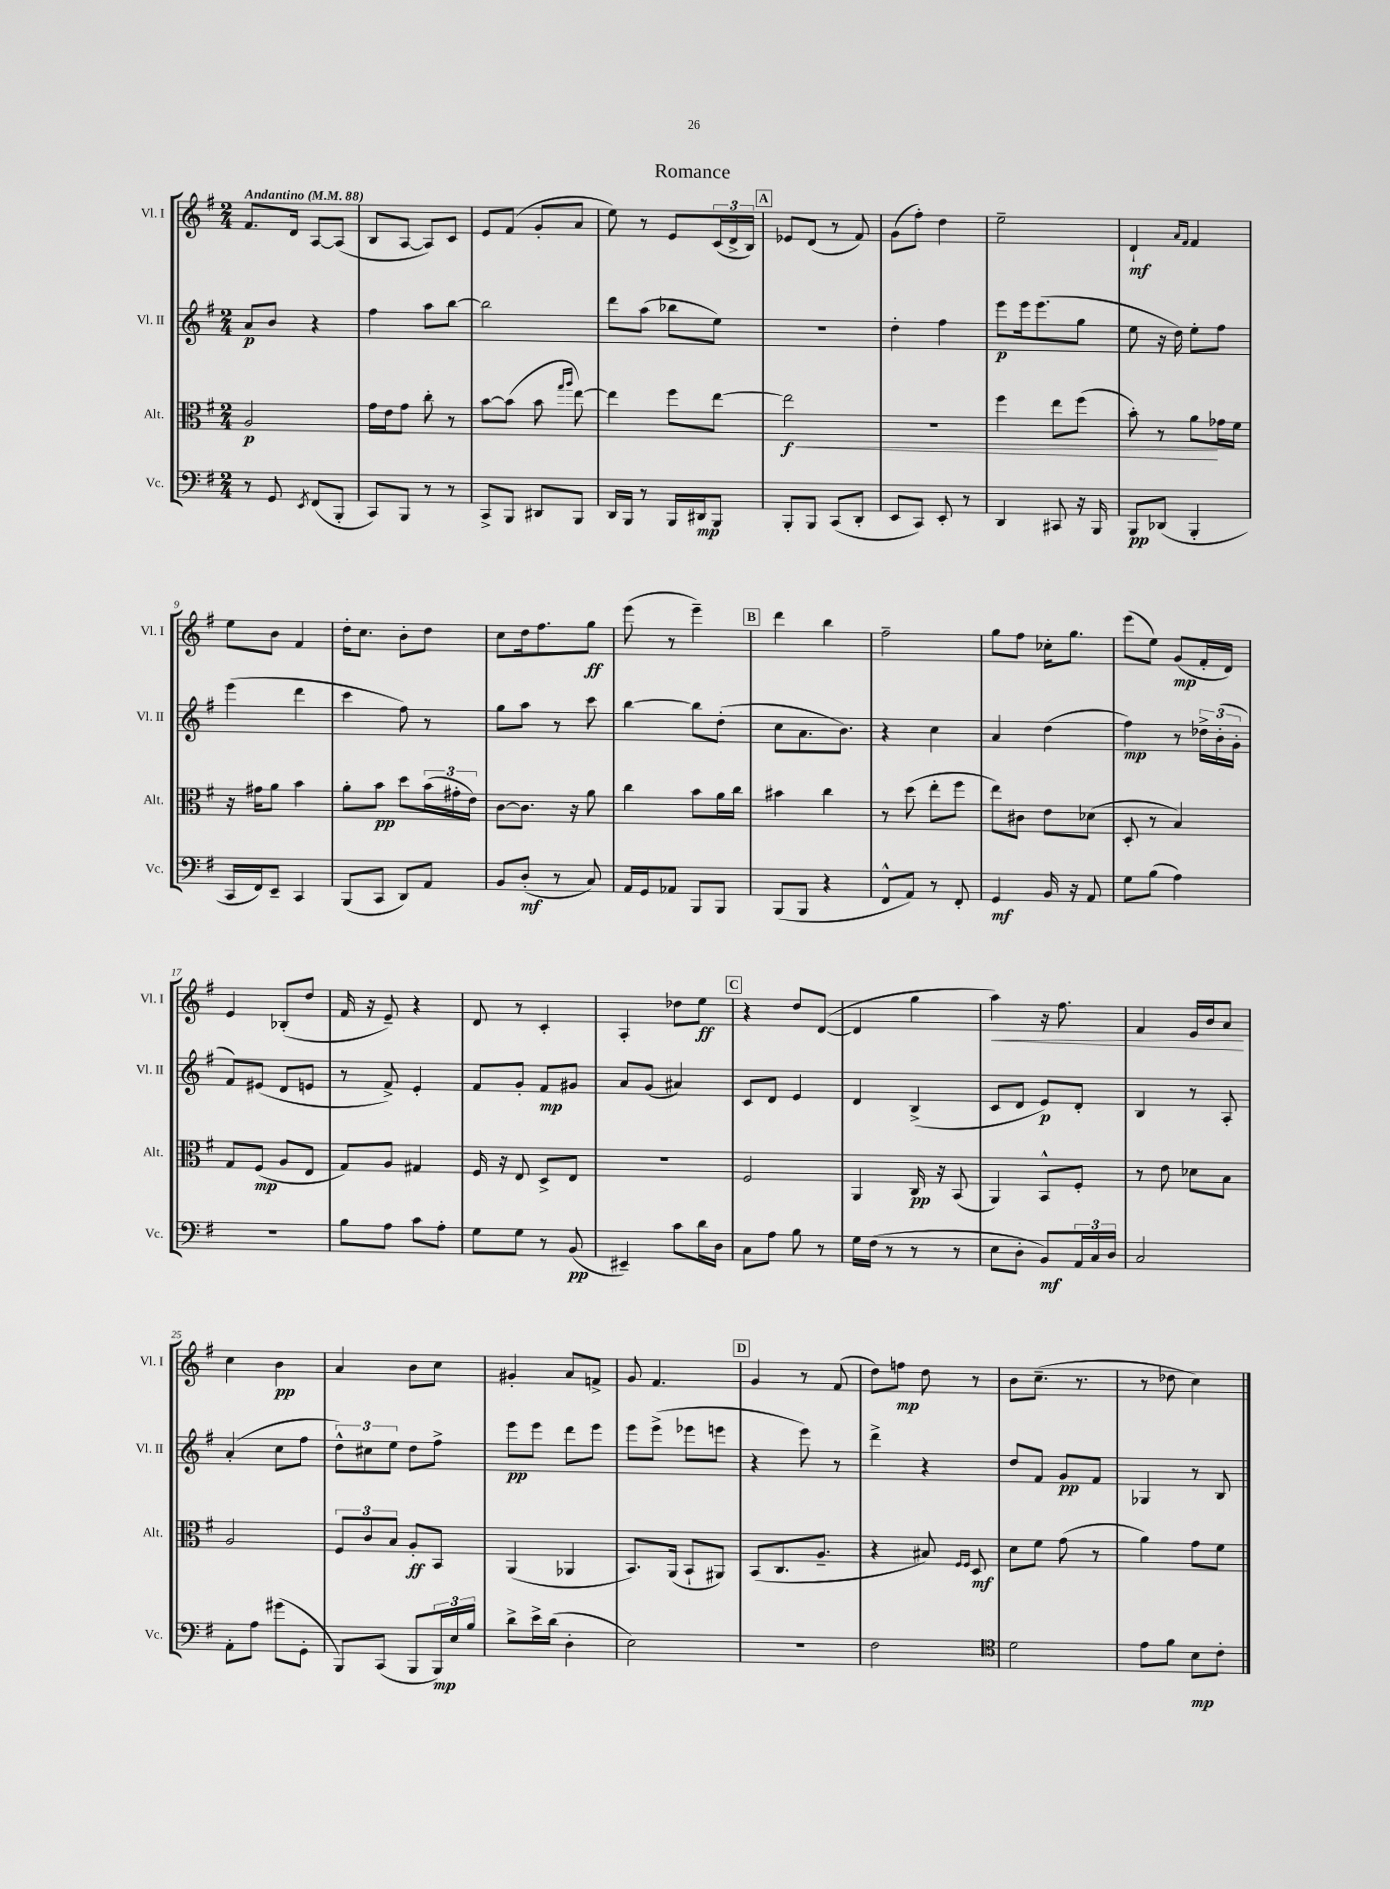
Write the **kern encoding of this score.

**kern	**kern	**kern	**kern
*staff4	*staff3	*staff2	*staff1
*clefF4	*clefC3	*clefG2	*clefG2
*k[f#]	*k[f#]	*k[f#]	*k[f#]
*M2/4	*M2/4	*M2/4	*M2/4
*MM88	*MM88	*MM88	*MM88
8r	2A/	8a/L	8.f#/L
8GG/	.	8b/J	.
.	.	.	16d/Jk
8qEE/	.	.	.
(8FF#/L	.	4r	[8A/L
8BBB'/J	.	.	(8A/]J
=	=	=	=
8CC/L)	16g\LL	4ff#\	8B/L
.	16e\J	.	.
8BBB/J	8g\J	.	[8A/J
8r	8cc'\	8aa\L	8A/]L)
8r	8r	[8bb\J	8c/J
=	=	=	=
8CC^/L	[8b\L	2bb\]	8e/L
8BBB/J	(8b\]J	.	(8f#/J
8DD#/L	8b\	.	8g'/L
.	16qqgg/LL	.	.
.	16qqaa/JJ	.	.
8BBB/J	[8ee\)	.	8a/J
=	=	=	=
16DD/LL	4ee\]	8ddd\L	8ee\)
16BBB/JJ	.	.	.
8r	.	(8aa\J	8r
16BBB/LL	8ff#\L	8bb-\L	8e/L
16DD#/J	.	.	.
8BBB/J	[8ee\J	8ee\J)	(24c/L
.	.	.	24d^/
.	.	.	24B/JJ)
=	=	=	=
8BBB'/L	2ee\]	2r	8e-/L
8BBB/J	.	.	(8d/J
(8CC/L	.	.	8r
8DD'/J	.	.	8f#/)
=	=	=	=
8EE/L	2r	4dd'\	(8g\L
8CC/J)	.	.	8ff#'\J)
8EE'/	.	4ff#\	4dd\
8r	.	.	.
=	=	=	=
4DD/	4ff#\	8eee\L	2ee~\
.	.	16eee\k	.
.	.	(8.eee\	.
8CC#/	8ee\L	.	.
16r	(8ff#\J	8gg\J	.
16BBB/	.	.	.
=	=	=	=
8BBB/L	8b'\)	8ee\	4d`/
(8DD-/J	8r	16r	.
.	.	16dd\)	.
.	.	.	16qqa/LL
.	.	.	16qqf#/JJ
4BBB'/	8a\L	8ee'\L	4f#/
.	16g-\L	8ff#\J	.
.	16f#\JJ	.	.
=	=	=	=
16CC/LL	16r	(4eee\	8ee\L
16FF#/J)	16g#\LK	.	.
8EE~/J	8a\J	.	8b\J
4CC/	4b\	4ddd\	4f#/
=	=	=	=
(8BBB/L	8a'\L	4ccc\	16dd'\LK
.	.	.	8.cc\J
8CC/J	8b\J	.	.
8DD/L)	8dd\L	8ff#\)	8b'\L
8AA/J	(24b\L	8r	8dd\J
.	24g#'\	.	.
.	24e\JJ)	.	.
=	=	=	=
8BB/L	[8c\L	8gg\L	8cc\L
(8D'/J	8.c\]J	8aa\J	16dd\k
.	.	.	8.ff#\
8r	.	8r	.
.	16r	.	.
8C/)	8a\	8ccc\	8gg\J
=	=	=	=
16AA/LL	4cc\	[4bb\	(8eee\
16GG/J	.	.	.
8AA-/J	.	.	8r
8BBB/L	8b\L	8bb\]L	4eee~\)
8BBB/J	16a\L	(8dd'\J	.
.	16cc\JJ	.	.
=	=	=	=
(8BBB/L	4b#\	8cc\L	4ddd\
8BBB/J	.	8.a\	.
4r	4cc\	.	4bb\
.	.	8.b\J)	.
=	=	=	=
8FF#^^/L	8r	4r	2ff#~\
8AA/J)	(8dd\	.	.
8r	8ee'\L	4cc\	.
8FF#'/	8ff#\J	.	.
=	=	=	=
4GG/	8ee\L)	4a/	8gg\L
.	8c#\J	.	8ff#\J
16BB/	8e\L	(4dd\	16cc-'\LK
16r	.	.	8.gg\J
8AA/	(8d-\J	.	.
=	=	=	=
8G\L	8D'/	4ff#\)	(8eee\L
(8B\J	8r	.	8ee\J)
4A\)	4B/)	8r	(8g/L
.	.	24dd-^\LL	16f#'/L
.	.	(24b'\	.
.	.	.	16d/JJ)
.	.	24g'\JJ	.
=	=	=	=
2r	8G/L	8f#/L)	4e/
.	(8F#/J	(8e#/J	.
.	8A/L	8d/L	(8B-'/L
.	8E/J	8e/J	8dd/J
=	=	=	=
8B\L	8G/L)	8r	16f#/
.	.	.	16r
8A\J	8A/J	8f#^/)	8e~/)
8c\L	4G#/	4e'/	4r
8A'\J	.	.	.
=	=	=	=
8G\L	16F#/	8f#/L	8d/
.	16r	.	.
8G\J	8E/	8g'/J	8r
8r	8D^/L	8f#/L	4c'/
(8BB/	8E/J	8g#/J	.
=	=	=	=
4EE#~/)	2r	8a/L	4A'/
.	.	(8g/J	.
8c\L	.	4a#/)	8dd-\L
16d\L	.	.	8ee\J
16D\JJ	.	.	.
=	=	=	=
8C\L	2F#/	8c/L	4r
8A\J	.	8d/J	.
8B\	.	4e/	8dd/L
8r	.	.	([8d/J
=	=	=	=
16G\LL	4AA/	4d/	4d/]
(16F#\JJ	.	.	.
8r	.	.	.
8r	16C/	(4B^/	4gg\
.	16r	.	.
8r	(8BB/	.	.
=	=	=	=
8E\L	4AA/)	8c/L	4aa\)
8D'\J	.	8d/J	.
8BB/L)	8BB^^/L	8e/L)	16r
.	.	.	8.ff#\
24AA/L	8F#'/J	8d'/J	.
24C/	.	.	.
24D/JJ	.	.	.
=	=	=	=
2C/	8r	4B/	4f#/
.	8e\	.	.
.	8d-\L	8r	16e/LL
.	.	.	16b/J
.	8B\J	8A'/	8a/J
=	=	=	=
8AA'\L	2A/	(4a'/	4cc\
8A\J	.	.	.
(8g#\L	.	8cc\L	4b\
8GG'\J	.	8ff#\J	.
=	=	=	=
8BBB/L)	12F#/L	12dd^^\L)	4a/
.	12c/	12cc#\	.
(8CC/J	.	.	.
.	12B/J	12ee\J	.
8BBB/L	8A'/L	8dd\L	8b\L
24BBB/L)	8BB/J	8ff#^\J	8cc\J
24E/	.	.	.
24B/JJ	.	.	.
=	=	=	=
8d^\L	(4AA/	8eee\L	4g#'/
16e^\L	.	8eee\J	.
(16d\JJ	.	.	.
4D'\	4AA-/	8ddd\L	8a/L
.	.	8eee\J	8f^/J
=	=	=	=
2E\)	8.BB/L)	8eee\L	8g/
.	.	(8eee^\J	4.f#/
.	(16AA/Jk	.	.
.	8BB`/L	8eee-\L	.
.	8AA#/J)	8eee\J	.
=	=	=	=
2r	(8BB/L	4r	4g/
.	8.C/	.	.
.	.	8eee\)	8r
.	8.A~/J	.	.
.	.	8r	(8f#/
=	=	=	=
2F#\	4r	4ddd^\	8dd\L)
.	.	.	8ff\J
.	8B#/)	4r	8dd\
.	16qqF#/LL	.	.
.	16qqF#/JJ	.	.
.	8D/	.	8r
=	=	=	=
*clefC4	*	*	*
2d\	8d\L	8dd/L	8b\L
.	8f#\J	8f#/J	(8.cc~\J
.	(8g\	8g/L	.
.	.	.	8.r
.	8r	8f#/J	.
=	=	=	=
8e\L	4a\)	4G-/	8r
8f#\J	.	.	8dd-\
8B\L	8g\L	8r	4cc\)
8c'\J	8f#\J	8B/	.
==	==	==	==
*-	*-	*-	*-
